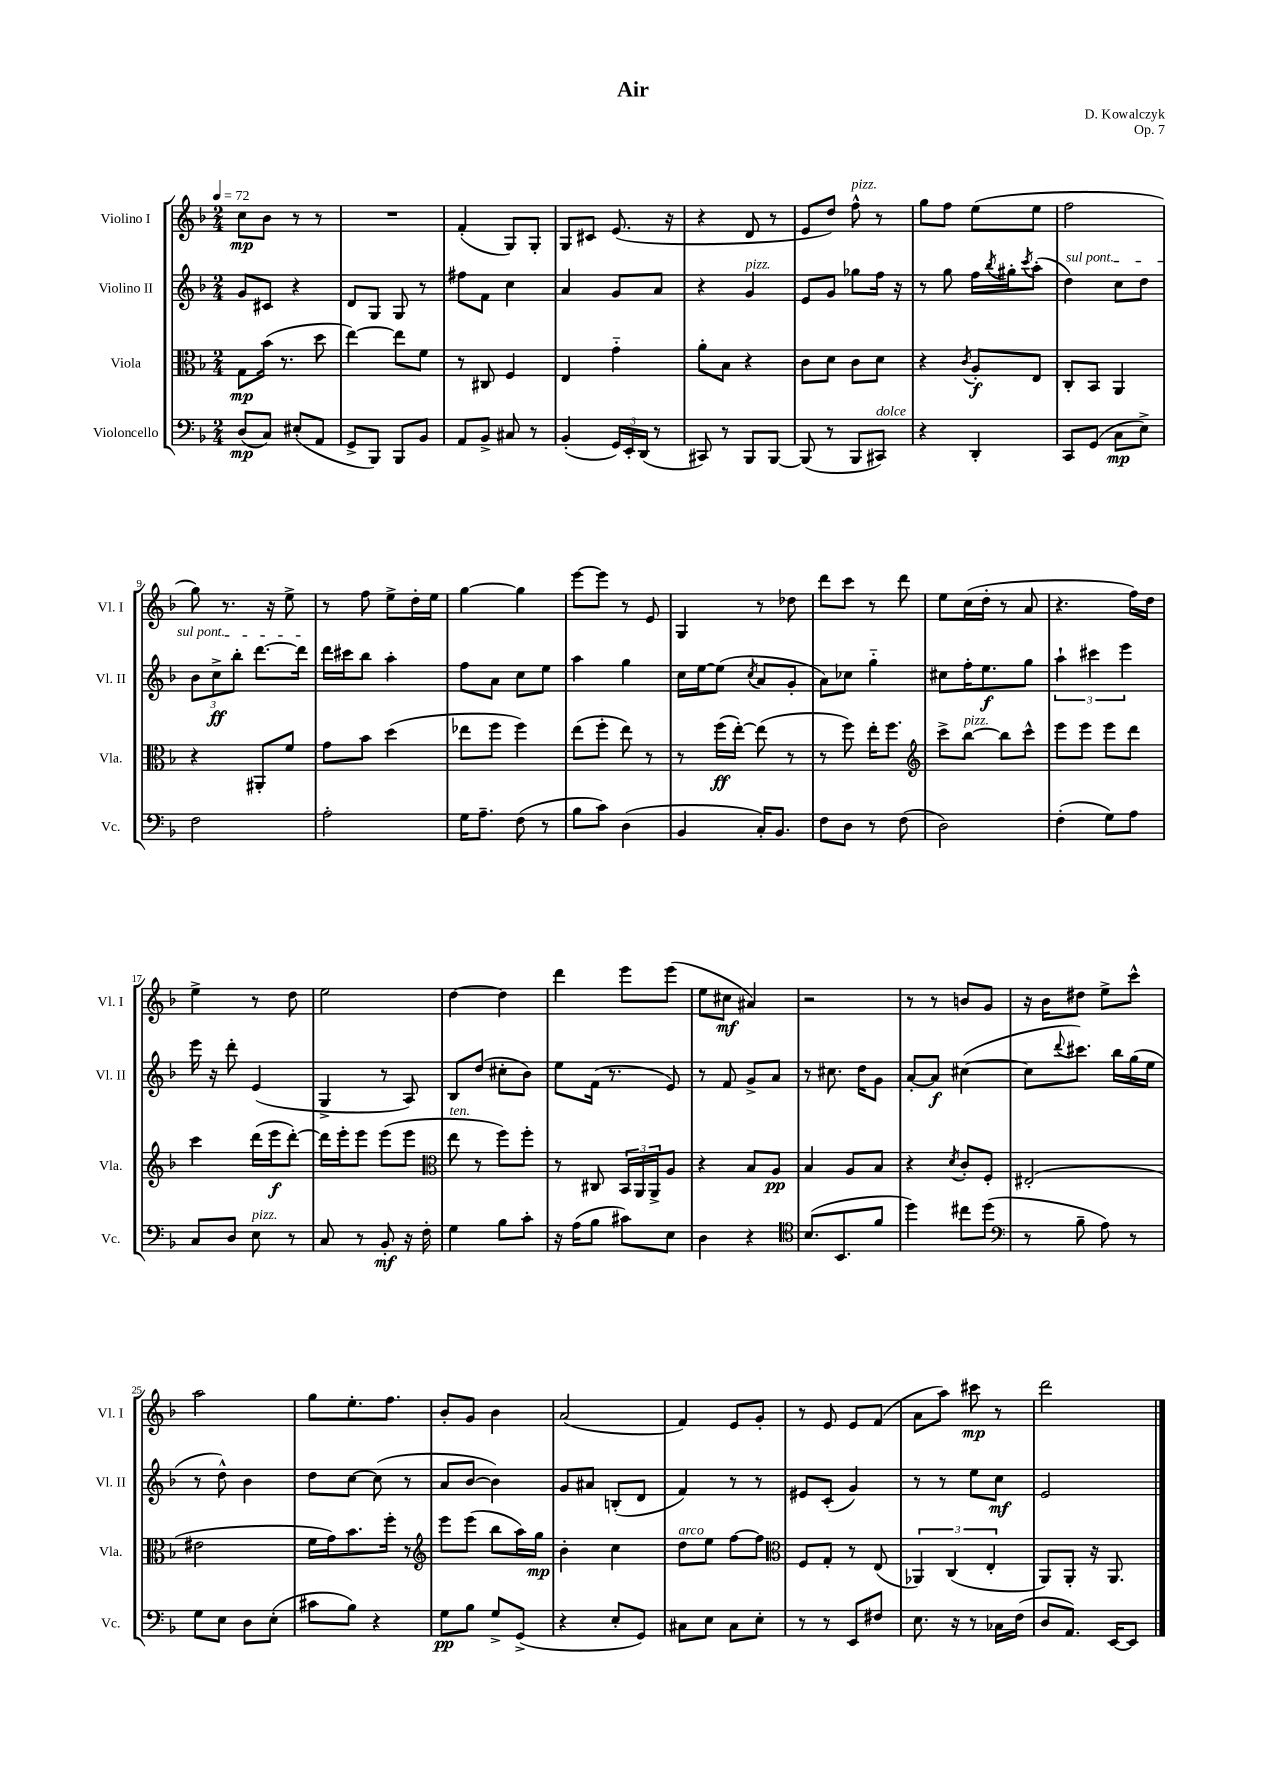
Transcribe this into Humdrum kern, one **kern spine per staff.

**kern	**kern	**kern	**kern
*staff4	*staff3	*staff2	*staff1
*clefF4	*clefC3	*clefG2	*clefG2
*k[b-]	*k[b-]	*k[b-]	*k[b-]
*M2/4	*M2/4	*M2/4	*M2/4
*MM72	*MM72	*MM72	*MM72
(8D/L	8G\L	8g/L	8cc\L
8C/J)	(16b-\Jk	8c#/J	8b-\J
.	8.r	.	.
(8E#'/L	.	4r	8r
8AA/J	8dd\	.	8r
=	=	=	=
8GG^/L	[4ee\)	8d/L	2r
8BBB-/J)	.	8G/J	.
8BBB-/L	8ee\]L	8G/	.
8BB-/J	8f\J	8r	.
=	=	=	=
8AA/L	8r	8ff#\L	(4f'/
8BB-^/J	8C#/	8f\J	.
8C#/	4F/	4cc\	8G/L)
8r	.	.	8G'/J
=	=	=	=
(4BB-'/	4E/	4a/	8G/L
.	.	.	8c#/J
24GG/LL)	4g'~\	8g/L	(8.e/
24EE'/	.	.	.
(24DD/JJ	.	.	.
8r	.	8a/J	.
.	.	.	16r
=	=	=	=
8CC#/)	8a'\L	4r	4r
8r	8B-\J	.	.
8BBB-/L	4r	4g/	8d/
[8BBB-/J	.	.	8r
=	=	=	=
(8BBB-/]	8c\L	8e/L	8e/L
8r	8d\J	8g/J	8dd/J)
8BBB-/L	8c\L	8gg-\L	8ff^^\
8CC#/J)	8d\J	16ff\Jk	8r
.	.	16r	.
=	=	=	=
4r	4r	8r	8gg\L
.	.	8gg\	8ff\J
.	8qc/	.	.
4DD'/	8A'/L	16ff\LL	(8ee\L
.	.	8qbb-/	.
.	.	16gg#'\J	.
.	.	8qccc/	.
.	8E/J	(8aa'\J	8ee\J
=	=	=	=
8CC/L	8C'/L	4dd\)	2ff\
(8GG/J	8BB-/J	.	.
8C\L	4AA/	8cc\L	.
8E^\J)	.	8dd\J	.
=	=	=	=
2F\	4r	12b-\L	8gg\)
.	.	12cc^\	.
.	.	.	8.r
.	.	12bb-'\J	.
.	8AA#'/L	[8.ddd\L	.
.	.	.	16r
.	8f/J	.	8ee^\
.	.	16ddd\]Jk	.
=	=	=	=
2A'\	8g\L	16ddd\LL	8r
.	.	16ccc#\J	.
.	8b-\J	8bb-\J	8ff\
.	(4dd\	4aa'\	8ee^\L
.	.	.	16dd'\L
.	.	.	16ee\JJ
=	=	=	=
16G\LK	8ee-\L	8ff\L	[4gg\
8.A~\J	.	.	.
.	8ff\J	8a\J	.
(8F\	4ff\)	8cc\L	4gg\]
8r	.	8ee\J	.
=	=	=	=
8B-\L	(8ee\L	4aa\	[8eee\L
8c\J)	8ff'\J	.	8eee\]J
(4D\	8ee\)	4gg\	8r
.	8r	.	8e/
=	=	=	=
4BB-/	8r	16cc\LL	4G/
.	.	[16ee\J	.
.	(16ff\LL	(8ee\]J	.
.	[16ee'\JJ)	.	.
.	.	8qcc/	.
16C'/LK)	(8ee\]	8a/L	8r
8.BB-/J	.	.	.
.	8r	8g'/J	8dd-\
=	=	=	=
8F\L	8r	8a\L)	8ddd\L
8D\J	8ff\)	8cc-\J	8ccc\J
8r	16ee'\LK	4gg'~\	8r
.	8.ff\J	.	.
(8F\	.	.	8ddd\
=	=	=	=
*	*clefG2	*	*
2D\)	8ccc^\L	8cc#\L	8ee\L
.	[8bb-\J	16ff'\K	(16cc\L
.	.	8.ee\	16dd'\JJ
.	8bb-\]L	.	8r
.	8ccc^^\J	8gg\J	8a/
=	=	=	=
(4F'\	8eee\L	6aa`\	4.r
.	8eee\J	.	.
.	.	6ccc#\	.
8G\L)	8eee\L	.	.
.	.	6eee\	.
8A\J	8ddd\J	.	16ff\LL)
.	.	.	16dd\JJ
=	=	=	=
8C/L	4ccc\	16eee\	4ee^\
.	.	16r	.
8D/J	.	8ddd'\	.
8E\	(16ddd\LL	(4e/	8r
.	16eee\J	.	.
8r	[8ddd'\J)	.	8dd\
=	=	=	=
8C/	16ddd\]LL	4G^/	2ee\
.	16eee'\J	.	.
8r	8eee\J	.	.
8BB-'/	(8eee\L	8r	.
16r	8eee\J	8A/)	.
16F'\	.	.	.
=	=	=	=
*	*clefC3	*	*
4G\	8ee\	8B-/L	[4dd\
.	8r	(8dd/J	.
8B-\L	8ff\L)	8cc#'\L	4dd\]
8c'\J	8ff'\J	8b-\J)	.
=	=	=	=
16r	8r	8ee\L	4ddd\
(16A\LK	.	.	.
8B-\J	8C#/	(16f\Jk	.
.	.	8.r	.
8c#\L)	24BB-/LL	.	8eee\L
.	24AA/	.	.
.	24AA^/J	.	.
8E\J	8A/J	8e/)	(8eee\J
=	=	=	=
4D\	4r	8r	8ee\L
.	.	8f/	8cc#\J
4r	8B-/L	8g^/L	4a#/)
.	8A/J	8a/J	.
=	=	=	=
*clefC4	*	*	*
(8.B-/L	4B-/	8r	2r
.	.	8.cc#\	.
8.BB-/	.	.	.
.	8A/L	.	.
.	.	16dd\LK	.
8f/J	8B-/J	8g\J	.
=	=	=	=
4dd\)	4r	[8a'/L	8r
.	.	8a/]J	8r
.	8qd/	.	.
8cc#\L	8c'/L	([4cc#\	8b/L
(8dd\J	8F'/J	.	8g/J
=	=	=	=
*clefF4	*	*	*
8r	(2E#'/	8cc#\]L	16r
.	.	.	16b-\LK
.	.	8qqddd/	.
8B-~\	.	8.ccc#\J)	8dd#\J
8A\)	.	.	8ee^\L
.	.	16bb-\LL	.
8r	.	(16gg\	8ccc^^\J
.	.	16ee\JJ	.
=	=	=	=
8G\L	2e#\	8r	2aa\
8E\J	.	8dd^^\)	.
8D\L	.	4b-\	.
(8E'\J	.	.	.
=	=	=	=
8c#\L	16f\LL	8dd\L	8gg\L
.	16g\J)	.	.
8B-\J)	8.b-\	[8cc\J	8.ee'\
4r	.	(8cc\]	.
.	16ff'\Jk	.	8.ff\J
.	8r	8r	.
=	=	=	=
*	*clefG2	*	*
8G\L	8eee\L	8a/L	8b-'/L
8B-\J	(8eee\J	[8b-/J	8g/J
8G^/L	8bb-\L	4b-\])	4b-\
(8GG^/J	16aa\L)	.	.
.	16gg\JJ	.	.
=	=	=	=
4r	4b-'\	8g/L	(2a/
.	.	8a#/J	.
8E'/L	4cc\	(8B'/L	.
8GG/J)	.	8d/J	.
=	=	=	=
8C#\L	8dd\L	4f/)	4f/)
8E\J	8ee\J	.	.
8C#\L	[8ff\L	8r	8e/L
8E'\J	8ff\]J	8r	8g'/J
=	=	=	=
*	*clefC3	*	*
8r	8F/L	8e#/L	8r
8r	8G'/J	(8c'/J	8e/
8EE/L	8r	4g/)	8e/L
8F#/J	(8E/	.	(8f/J
=	=	=	=
8.E\	6AA-/)	8r	8a\L
.	.	8r	8aa\J)
.	(6C/	.	.
16r	.	.	.
8r	.	8ee\L	8ccc#\
.	6E'/	.	.
16C-\LL	.	8cc\J	8r
(16F\JJ	.	.	.
=	=	=	=
8D/L	8AA/L)	2e/	2ddd\
8.AA/J)	8AA'/J	.	.
.	16r	.	.
[16EE/LK	8.AA/	.	.
8EE/]J	.	.	.
==	==	==	==
*-	*-	*-	*-
